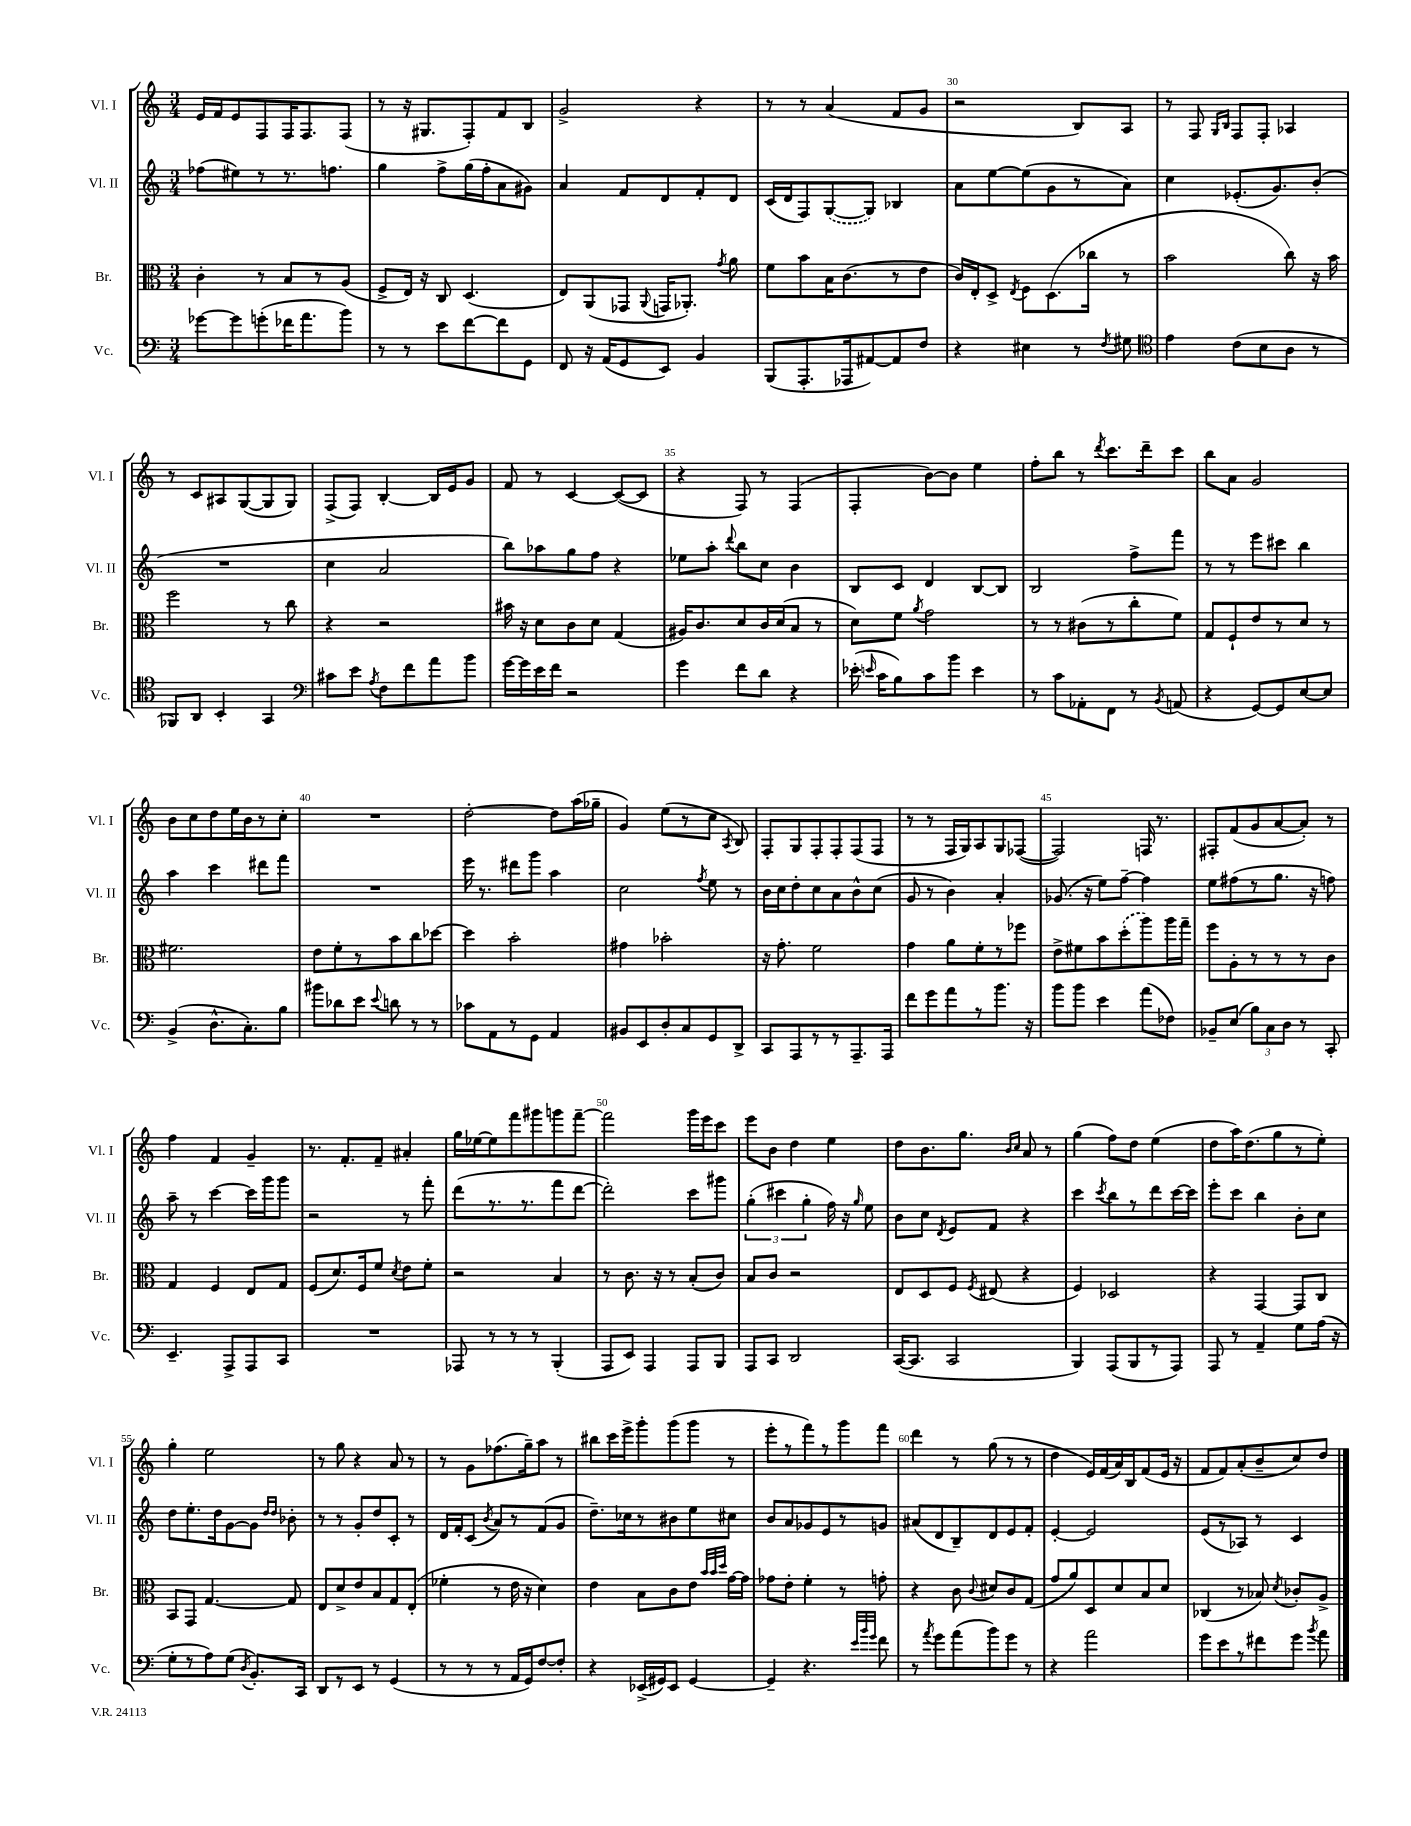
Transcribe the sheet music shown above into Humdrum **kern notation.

**kern	**kern	**kern	**kern
*staff4	*staff3	*staff2	*staff1
*clefF4	*clefC3	*clefG2	*clefG2
*k[]	*k[]	*k[]	*k[]
*M3/4	*M3/4	*M3/4	*M3/4
[8g-	4c'	(8ff-	16e
.	.	.	16f
8g-]	.	8ee#)	8e
(8g'	8r	8r	8F
16f-	8B	8.r	16F
8.a	.	.	8.F
.	8r	.	.
.	.	8.ff	.
8b)	(8A	.	(8F
=	=	=	=
8r	8F^	4gg	8r
8r	16E)	.	16r
.	16r	.	8.G#
8e	8C	8ff^	.
[8f	(4.D	(16gg	8F')
.	.	16ff'	.
8f]	.	8a	8f
8GG	.	8g#)	8B
=	=	=	=
8FF	8E)	4a	2g^
16r	(8AA	.	.
(16AA	.	.	.
8GG	8GG-	8f	.
.	8qqAA	.	.
8EE)	16GG	8d	.
.	8.AA-')	.	.
4BB	.	8f'	4r
.	8qg	.	.
.	8a	8d	.
=	=	=	=
(8BBB	8f	(16c	8r
.	.	16d	.
8.AAA'	8b	8F)	8r
.	16B	([8G	(4a
16AAA-	(8.c	.	.
[8AA#)	.	8G])	.
8AA#]	8r	4B-	8f
8F	8e	.	8g
=	=	=	=
4r	16c)	8a	2r
.	16E'	.	.
.	8D^	[8ee	.
.	8qE	.	.
4E#	8F	(8ee]	.
.	(8.D	8g	.
8r	.	8r	8B)
.	16cc-	.	.
8qF	.	.	.
8G#	8r	8a)	8A
=	=	=	=
*clefC4	*	*	*
4e	2b	4cc	8r
.	.	.	8F
.	.	.	16qqG
.	.	.	16qqB
(8c	.	(8.e-'	8F
8B	.	.	8F'
.	.	8.g)	.
8A	8cc)	.	4A-
8r	16r	(8b'	.
.	16b	.	.
=	=	=	=
8FF-)	2ff	2.r	8r
8AA	.	.	8c
4BB'	.	.	8A#
.	.	.	([8G
4GG	8r	.	8G]
.	8cc	.	8G)
=	=	=	=
*clefF4	*	*	*
8c#	4r	4cc	(8F^
8e	.	.	8F)
8qA	.	.	.
8F	2r	2a	[4B'
8f	.	.	.
8a	.	.	16B]
.	.	.	16e
8b	.	.	8g
=	=	=	=
[16g	16b#	8bb)	8f
16g]	16r	.	.
16e	8d	8aa-	8r
16f	.	.	.
2r	8c	8gg	[4c
.	8d	8ff	.
.	(4G	4r	(8c_
.	.	.	8c]
=	=	=	=
4g	16A#)	8ee-	4r
.	8.c	.	.
.	.	8aa'	.
.	.	8qqddd	.
8f	8d	8bb	8F)
8d	16c	8cc	8r
.	(16d	.	.
4r	8B	4b	(4F
.	8r	.	.
=	=	=	=
(16e-'	8d)	8B	4F'
16qqe	.	.	.
16c	.	.	.
8B)	8f	8c	.
.	8qa	.	.
8c	2g	4d	[8b)
8b	.	.	8b]
4e	.	[8B	4ee
.	.	8B]	.
=	=	=	=
8r	8r	2B	8ff'
8c	8r	.	8bb
8AA-'	(8c#	.	8r
.	.	.	8qddd
8FF	8r	.	8.ccc
8r	8cc'	8ff^	.
.	.	.	16ddd~
8qBB	.	.	.
(8AA	8f)	8fff	8ccc
=	=	=	=
4r	8G	8r	8bb
.	8F`	8r	8a
[8GG)	8e	8eee	2g
8GG]	8r	8ccc#	.
[8E	8d	4bb	.
8E]	8r	.	.
=	=	=	=
(4BB^	2.f#	4aa	8b
.	.	.	8cc
8.D^^	.	4ccc	8dd
.	.	.	16ee
8.C')	.	.	16b
.	.	8ddd#	8r
8B	.	8fff	8cc'
=	=	=	=
8b#	8e	2.r	2.r
8d-	8f'	.	.
8e	8r	.	.
8qqe	.	.	.
8d	8b	.	.
8r	8cc	.	.
8r	[8dd-	.	.
=	=	=	=
8c-	4dd-]	16eee	[2dd'
.	.	8.r	.
8AA	.	.	.
8r	2b'	8ddd#	.
8GG	.	8ggg	.
4AA	.	4aa	8dd]
.	.	.	(16aa
.	.	.	16gg-~
=	=	=	=
8BB#	4g#	2cc	4g)
8EE	.	.	.
8D'	2b-'	.	(8ee
8C	.	.	8r
.	.	8qff	.
8GG	.	8ee	8cc
.	.	.	8qA
8DD^	.	8r	8B)
=	=	=	=
8CC	16r	16b	8F'
.	8.g'	16cc	.
8AAA	.	8dd'	8G
8r	2f	8cc	8F'
8r	.	8a	8F'
8.AAA~	.	8b^^	(8F
.	.	(8cc	8F
16AAA	.	.	.
=	=	=	=
8f	4g	8g	8r
8g	.	8r	8r
8a	8a	4b)	16F
.	.	.	16G)
8r	8f'	.	8A
8.b	8r	4a'	8G
.	8ff-	.	([8F-
16r	.	.	.
=	=	=	=
8b	8e^	(8.g-	2F-])
8b	8f#	.	.
.	.	16r	.
4e	8b	8ee)	.
.	(8dd'	[8ff~	.
(8a	8aa)	4ff]	16F
.	.	.	8.r
8F-)	16aa	.	.
.	16gg~	.	.
=	=	=	=
8BB-~	8ff	8ee	8F#'
(8E	8A'	(8ff#	(8f
12B)	8r	8r	8g
12C	.	.	.
.	8r	8.gg	[8a
12D	.	.	.
8r	8r	.	8a'])
.	.	16r	.
8CC'	8c	8ff)	8r
=	=	=	=
4.EE~	4G	8aa~	4ff
.	.	8r	.
.	4F	[4ccc	4f
8AAA^	.	.	.
8AAA	8E	16ccc]	4g~
.	.	16ggg	.
8CC	8G	8ggg	.
=	=	=	=
2.r	(8F	2r	8.r
.	8.d)	.	.
.	.	.	8.f'
.	16F	.	.
.	8f	.	8f~
.	8qd	.	.
.	8e	8r	4a#'
.	8f'	8fff'	.
=	=	=	=
8AAA-	2r	(8ddd	16gg
.	.	.	[16ee-
8r	.	8.r	8ee-]
8r	.	.	8fff
.	.	8.r	.
8r	.	.	8ggg#
(4BBB'	4B	8fff	8ggg
.	.	[8ddd	[8fff~
=	=	=	=
8AAA	8r	2ddd'])	2fff]
8EE)	8.c	.	.
4AAA	.	.	.
.	16r	.	.
.	8r	.	.
8AAA	(8B'	8ccc	16ggg
.	.	.	16eee
8BBB	8c)	8ggg#	8ccc
=	=	=	=
8AAA	8B	(6gg'	8eee
8CC	8c	.	8b
.	.	6ccc#	.
2DD	2r	.	4dd
.	.	6gg'	.
.	.	16ff)	4ee
.	.	16r	.
.	.	16qqgg	.
.	.	8ee	.
=	=	=	=
([16CC	8E	8b	8dd
8.CC]	.	.	.
.	8D	8cc	8.b
.	.	8qd	.
2CC	8F	8e	.
.	.	.	8.gg
.	8qF	.	.
.	(8E#	8f	.
.	.	.	16qqb
.	.	.	16qqcc
.	4r	4r	8a
.	.	.	8r
=	=	=	=
4BBB)	4F)	4ccc	(4gg
.	.	8qccc	.
(8AAA	2D-	8bb	8ff)
8BBB	.	8r	8dd
8r	.	8ddd	(4ee
8AAA)	.	[16ccc	.
.	.	16ccc]	.
=	=	=	=
8AAA	4r	8eee'	8dd
8r	.	8ccc	16aa)
.	.	.	(8.dd
4AA~	[4GG	4bb	.
.	.	.	8gg
8G	8GG]	8b'	8r
(16A	8C	8cc	8ee')
16r	.	.	.
=	=	=	=
8G'	8BB	8dd	4gg'
8r	8GG	8.ee'	.
8A)	[4.G	.	2ee
.	.	16dd	.
(8G	.	[8g	.
8qD	.	.	.
8.BB')	.	8g]	.
.	.	16qqdd	.
.	.	16qqdd	.
.	8G]	8b-'	.
16CC	.	.	.
=	=	=	=
8DD	8E	8r	8r
8r	8d^	8r	8gg
8EE	8e	8g'	4r
8r	8B	8dd	.
(4GG	8G	8c'	8a
.	(8E'	8r	8r
=	=	=	=
8r	4f-'	16d	8r
.	.	16f'	.
8r	.	(8c	8g
.	.	8qb	.
8r	8r	8a)	(8.ff-
16AA	16e	8r	.
16GG)	16r	.	16gg~)
[8F	4d)	(8f	8aa
8F']	.	8g	8r
=	=	=	=
4r	4e	8.dd~)	8bb#
.	.	.	16ccc
.	.	16cc-	16eee^
(16EE-^	8B	8r	8ggg'
16GG#)	.	.	.
8EE-	8c	8b#	(8ggg
[4GG#	8e	8ee	8ggg
.	32qqb	.	.
.	32qqb	.	.
.	32qqdd	.	.
.	[16g	8cc#	8r
.	16g]	.	.
=	=	=	=
4GG#~]	8g-	8b	8eee'
.	8e'	8a	8r
4.r	4f'	8g-	8fff)
.	.	8e	8r
.	8r	8r	8ggg
32qqe	.	.	.
32qqb	.	.	.
32qqg	.	.	.
8f	8g'	8g	8fff
=	=	=	=
8r	4r	(8a#	4ddd
8qa	.	.	.
8g	.	8d	.
(8a	8c	8B~)	8r
.	8qqc	.	.
8b)	8d#	8d	(8gg
8g	8c	8e	8r
8r	(8G	8f'	8r
=	=	=	=
4r	8g	[4e'	4dd
.	8a)	.	.
2a	8D	2e]	16e)
.	.	.	(16f
.	8d	.	16a)
.	.	.	16B
.	8B	.	(8f
.	8d	.	16e
.	.	.	16r
=	=	=	=
8g	(4C-	(8e	8f
8e	.	8r	8f)
8r	8r	8A-)	(8a'
8f#	8B-)	8r	8b~
.	8qd	.	.
8g	8c-'	4c	8cc)
8qb	.	.	.
8a	8A^	.	8dd
==	==	==	==
*-	*-	*-	*-
